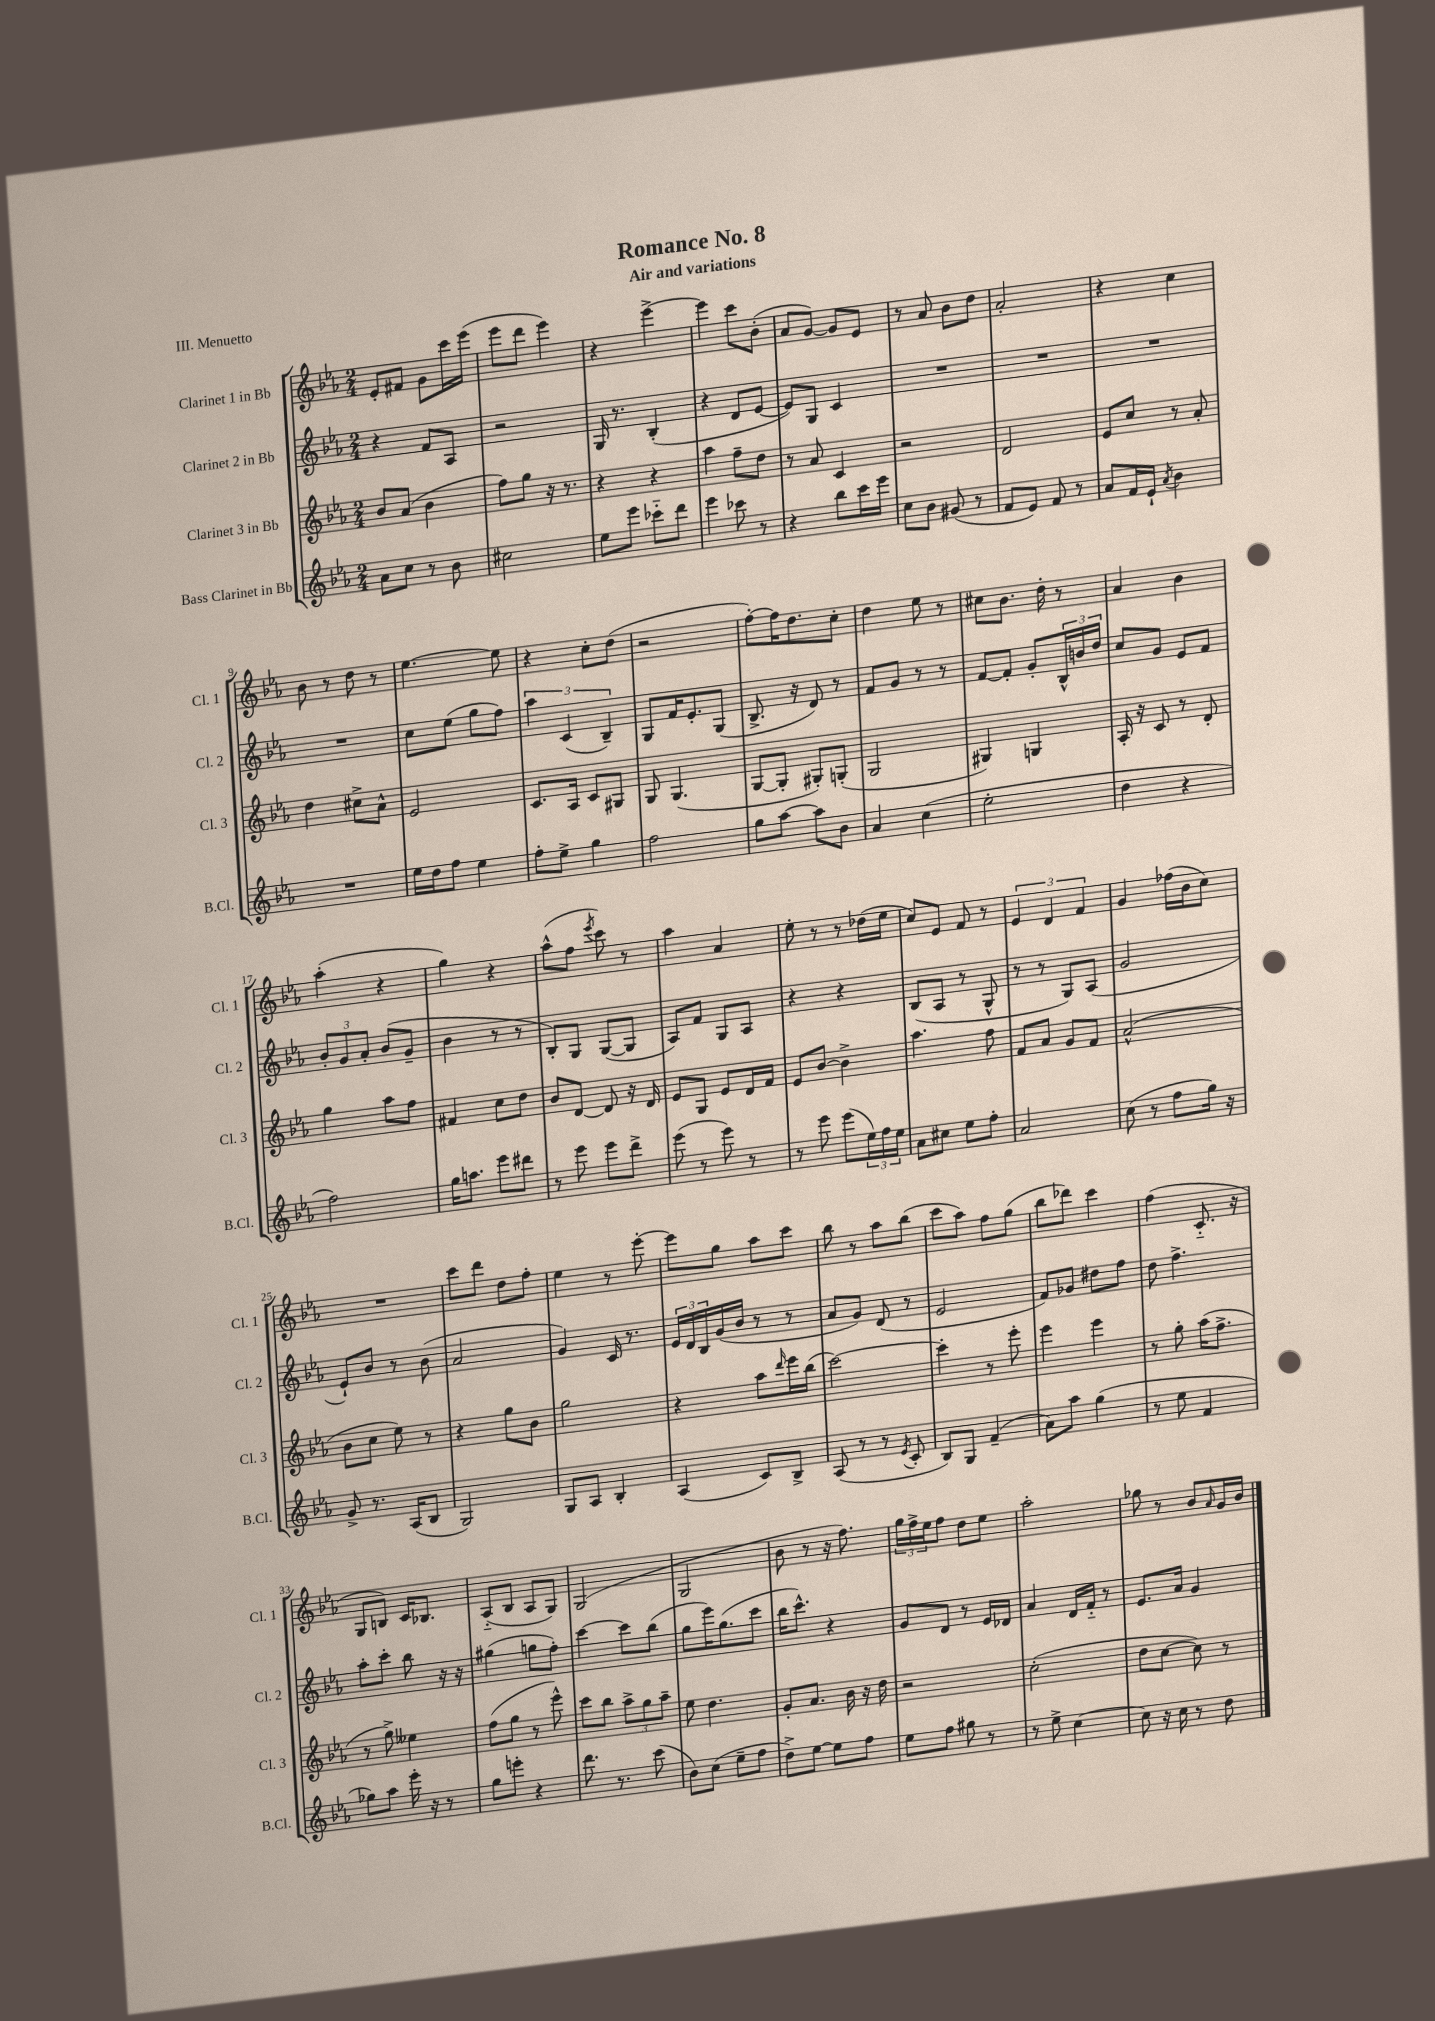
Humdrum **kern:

**kern	**kern	**kern	**kern
*part4	*part3	*part2	*part1
*staff4	*staff3	*staff2	*staff1
*I"Bass Clarinet in Bb	*I"Clarinet 3 in Bb	*I"Clarinet 2 in Bb	*I"Clarinet 1 in Bb
*I'B.Cl.	*I'Cl. 3	*I'Cl. 2	*I'Cl. 1
*clefG2	*clefG2	*clefG2	*clefG2
*k[b-e-a-]	*k[b-e-a-]	*k[b-e-a-]	*k[b-e-a-]
*M2/4	*M2/4	*M2/4	*M2/4
=1	=1	=1	=1
8a-\L	8b-/L	4r	8e-'/L
8cc\J	(8a-/J	.	8f#X/J
8r	4b-\	8f/L	8g\L
8b-\	.	8A-/J	16ccc\L
.	.	.	(16eee-\JJ
=2	=2	=2	=2
2cc#X\	8ff\L)	2r	8eee-\L
.	8gg\J	.	8ddd\J
.	16r	.	4eee-\)
.	8.r	.	.
=3	=3	=3	=3
8ee-\L	4r	16G/	4r
.	.	8.r	.
8eee-\J	.	.	.
8ccc-X\L	4r	(4B-'/	[4eee-^\
8ddd\J	.	.	.
=4	=4	=4	=4
4eee-\	4aa-\	4r	4eee-\]
8ccc-X\	8ff~\L	8d/L	8ccc\L
8r	8dd\J	[8e-/J	(8b-'\J
=5	=5	=5	=5
4r	8r	8e-/L])	8a-/L
.	8a-/	8G/J	[8g/J)
8bb-\L	4c/	4c/	8g/L]
16ccc\L	.	.	8e-/J
16eee-\JJ	.	.	.
=6	=6	=6	=6
8cc\L	2r	2r	8r
8b-\J	.	.	8a-/
(8g#X/	.	.	8b-\L
8r	.	.	8dd\J
=7	=7	=7	=7
8f/L	2d/	2r	2a-'/
8e-/J)	.	.	.
8f/	.	.	.
8r	.	.	.
=8	=8	=8	=8
8a-/L	8e-/L	2r	4r
16f/L	8cc/J	.	.
16e-`/JJ	.	.	.
8qa-/	.	.	.
4b-\	8r	.	4cc\
.	8a-'/	.	.
!!LO:LB:g=z
=9	=9	=9	=9
2r	4dd\	2r	8b-\
.	.	.	8r
.	8cc#X^\L	.	8dd\
.	8a-^^\J	.	8r
=10	=10	=10	=10
16ee-\LL	2e-/	8cc\L	[4.ee-\
16dd\J	.	.	.
8ff\J	.	(8ee-\J	.
4ee-\	.	8gg\L	.
.	.	8ff\J)	8ee-\]
=11	=11	=11	=11
8ff'\L	8.c/L	6aa-\	4r
8ee-^\J	.	.	.
.	.	(6c/	.
.	16A-/Jk	.	.
4gg\	8c/L	.	8cc'\L
.	.	6B-~/)	.
.	8G#X/J	.	(8dd\J
=12	=12	=12	=12
2ff\	8G/	8G/L	2r
.	(4.G/	16f/K	.
.	.	8.e-'/	.
.	.	(8G/J	.
=13	=13	=13	=13
8gg\L	[8G/L	8.B-^/	[8ff'\L)
[8aa-\J	8G'/J]	.	16ff\K]
.	.	16r	8.dd\
8aa-\L]	8G#X'/L)	8d/)	.
8b-\J	(8Gn'/J	8r	8cc'\J
=14	=14	=14	=14
4a-/	2G/	8f/L	4dd\
.	.	8g/J	.
(4cc\	.	8r	8ee-\
.	.	8r	8r
=15	=15	=15	=15
2ee-'\	4G#X/)	[8f/L	8cc#X\L
.	.	8f'/J]	8.b-\J
.	4Gn/	8g'/L	.
.	.	.	16dd'\
.	.	24B-^^/L	8r
.	.	24bn/	.
.	.	24dd/JJ	.
=16	=16	=16	=16
4dd\	16A-'/	8cc/L	4a-/
.	16r	.	.
.	8c/	8g/J	.
4r	8r	8e-/L	4b-\
.	8d'/	8f/J	.
!!LO:LB:g=z
=17	=17	=17	=17
2ff\)	4gg\	12b-'/L	(4aa-'\
.	.	12g/	.
.	.	12a-'/J	.
.	8aa-\L	(8b-/L	4r
.	8ff\J	8g~/J	.
=18	=18	=18	=18
16gg\KL	4f#X/	4b-\	4gg\)
8.aan\J	.	.	.
8eee-\L	8cc\L	8r	4r
8ddd#X\J	8dd\J	8r	.
=19	=19	=19	=19
8r	8b-/L	8B-'/L)	(8aa-^^\L
8eee-\	[8d/J	8G/J	8ff\J
.	.	.	8qeee-/
8eee-\L	8d/]	([8G/L	8ccc\)
8ddd^\J	16r	8G/J]	8r
.	16d/	.	.
=20	=20	=20	=20
(8eee-\	8e-/L	8A-/L)	4aa-\
8r	8G/J	8f/J	.
8eee-\)	8e-/L	8G/L	4a-/
8r	16d/L	8A-/J	.
.	16f/JJ	.	.
=21	=21	=21	=21
8r	8e-/L	4r	8ee-'\
8eee-\	[8b-/J	.	8r
(8eee-\L	4b-^\]	4r	8r
24ee-\L)	.	.	(16dd-X\LL
24ff\	.	.	.
.	.	.	16ee-\JJ
24ee-\JJ	.	.	.
=22	=22	=22	=22
8a-\L	4.aa-\	(8B-/L	8cc/L)
8cc#X\J	.	8A-/J	8e-/J
8ee-\L	.	8r	8f/
8ff'\J	8ff\	8G^^/	8r
=23	=23	=23	=23
2a-/	8f/L	8r	6e-/
.	8a-/J	8r	.
.	.	.	6d/
.	8g/L	8G/L)	.
.	.	.	6f/
.	8f/J	(8A-/J	.
=24	=24	=24	=24
(8cc\	(2a-^^/	2g/	4g/
8r	.	.	.
8ff\L	.	.	(16ff-X\LL
.	.	.	16b-\J
16gg\Jk)	.	.	8cc\J)
16r	.	.	.
!!LO:LB:g=z
=25	=25	=25	=25
8g^/	8b-\L	8e-`/L)	2r
8.r	8cc\J	8b-/J	.
.	8ee-\)	8r	.
(16A-/KL	.	.	.
8B-/J	8r	(8b-\	.
=26	=26	=26	=26
2G/)	4r	2a-/	8ccc\L
.	.	.	8ddd\J
.	8gg\L	.	8dd\L
.	8b-\J	.	8ff'\J
=27	=27	=27	=27
8G/L	2gg\	4g/)	4ee-\
8A-/J	.	.	.
4B-'/	.	16c/	8r
.	.	8.r	.
.	.	.	[8eee-'\
=28	=28	=28	=28
(4A-/	4r	24e-/LL	8eee-\L]
.	.	24d/	.
.	.	24B-/	.
.	.	(16g/	8gg\J
.	.	16b-/JJ	.
8c/L)	8aa-\L	8r	8aa-\L
.	16qqddd/	.	.
8B-^/J	16eee-\L	8r	8ccc\J
.	(16bb-\JJ	.	.
=29	=29	=29	=29
(8A-/	[2ccc\)	8a-/L	8bb-\
8r	.	8g/J)	8r
8r	.	(8d/	8aa-\L
8qe-/	.	.	.
8c'/	.	8r	(8bb-\J
=30	=30	=30	=30
8B-/L)	4ccc'\]	2e-/	8ccc\L
8G/J	.	.	8aa-\J)
(4f~/	8r	.	8ff\L
.	8eee-'\	.	(8gg\J
=31	=31	=31	=31
8a-\L)	4eee-\	8f/L)	8bb-\L
8aa-\J	.	8g-X/J	8ddd-X\J)
(4gg\	4eee-\	8dd#X\L	4ccc\
.	.	8ff\J	.
=32	=32	=32	=32
8r	8r	8dd\	(4ff\
8ee-\	8gg'\	4.ff^\	.
4f/	(16aa-\KL	.	8.c/
.	8.ff^\J	.	.
.	.	.	16r
!!LO:LB:g=z
=33	=33	=33	=33
8gg-X\L)	8r	8aa-'\L	8G/L
8aa-\J	8gg^\)	8ccc'\J	8Bn/J)
16eee-'\	4ee--X\	8bb-\	16c/KL
16r	.	.	8.B-X/J
8r	.	16r	.
.	.	16r	.
=34	=34	=34	=34
8gg\L	(8ff\L	(4gg#X\	(8A-/L
8eeen'\J	8gg\J	.	8B-/J
4r	8r	8ggn\L	8A-/L
.	8eee-^^\)	8ff'\J)	8G/J)
=35	=35	=35	=35
8.ddd\	8ccc\L	[4ccc\	(2G/
.	8bb-\J	.	.
8.r	.	.	.
.	12aa-^\L	8ccc\L]	.
.	12gg\	.	.
(8ccc\	.	(8bb-\J	.
.	12aa-~\J	.	.
=36	=36	=36	=36
8b-\L)	8ee-\	8gg\L	2G/
(8cc\J	4.dd\	16eee-\K)	.
.	.	(8.gg\	.
8ee-~\L	.	.	.
8ff\J	.	8ccc\J	.
=37	=37	=37	=37
8dd^\L)	8g'/L	16bb-\KL	8b-\
.	.	8.ccc^^\J)	.
[8ee-\J	8.a-/J	.	8r
8ee-\L]	.	4r	16r
.	16b-\	.	8.ff\)
8ff\J	16r	.	.
.	16dd\	.	.
=38	=38	=38	=38
8ee-\L	2r	8g/L	24gg\LL
.	.	.	24ff^\
.	.	.	24ee-\J
8ff\J	.	8d/J	8ff\J
8gg#X\	.	8r	8dd\L
8r	.	16e-/LL	8ee-\J
.	.	16d-X/JJ	.
=39	=39	=39	=39
8r	(2cc'\	4a-/	2aa-'\
8ee-^\	.	.	.
[4cc\	.	16d/LL	.
.	.	16f/JJ	.
.	.	8r	.
=40	=40	=40	=40
8cc\]	8dd\L	8.e-/L	8gg-X\
16r	[8cc\J	.	8r
16cc\	.	16a-/Jk	.
8r	8cc\])	4g/	8b-/L
.	.	.	16qqa-/
8dd\	8r	.	16g/L
.	.	.	16b-/JJ
==	==	==	==
*-	*-	*-	*-
